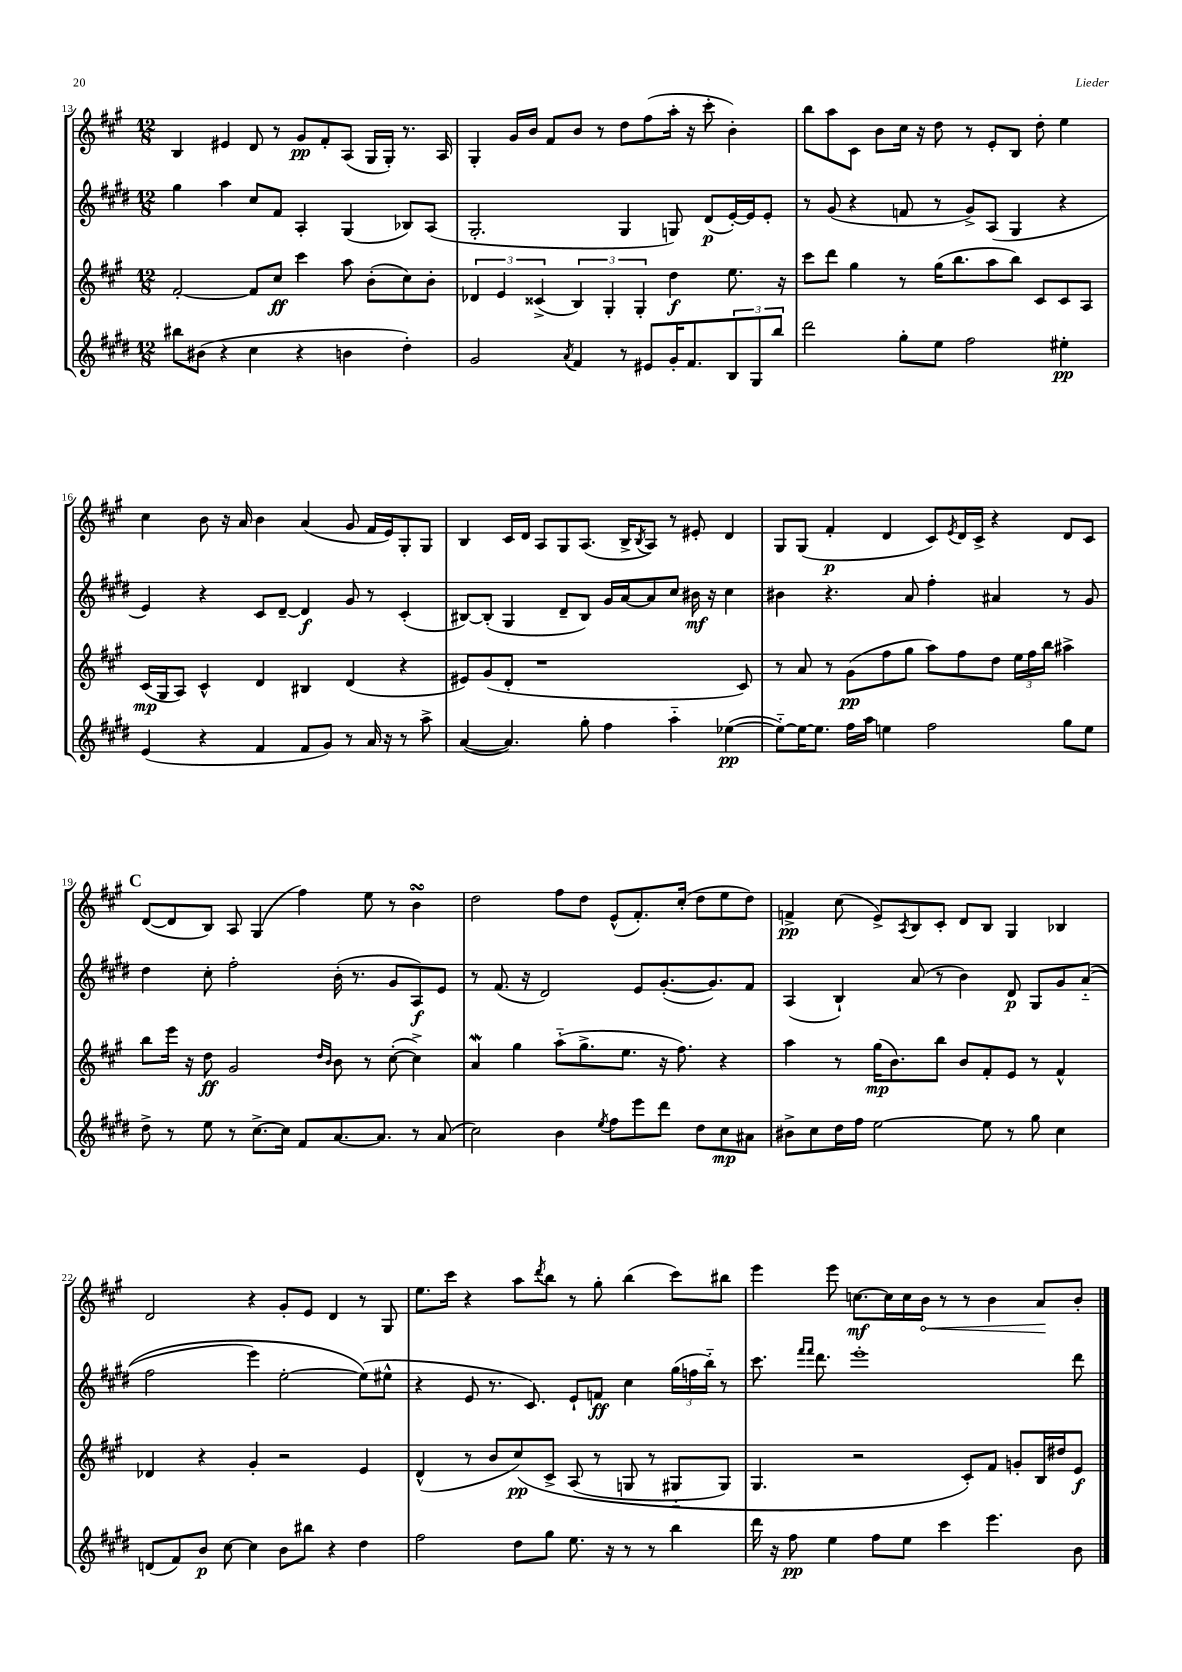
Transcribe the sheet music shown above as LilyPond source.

<<
\new StaffGroup <<
\new Staff = "s0" {
    \clef treble \key a \major \numericTimeSignature \time 12/8
    b4 eis'4 d'8 r8 gis'8\pp fis'8-. a8( gis16 gis16-.) r8. a16 |
    gis4-. gis'16 b'16 fis'8 b'8 r8 d''8 fis''8( a''16-. r16 cis'''8-. b'4-.) |
    b''8 a''8 cis'8 b'8 cis''16 r16 d''8 r8 e'8-. b8 d''8-. e''4 |
    cis''4 b'8 r16 a'16 b'4 a'4( gis'8 fis'16 e'16) gis8-. gis8 |
    b4 cis'16 d'16 a8 gis8 a8.( b16-> \acciaccatura { b8 } a8) r8 eis'8-. d'4 |
    gis8 gis8( fis'4-.\p d'4 cis'8) \acciaccatura { e'8 } d'16 cis'16-> r4 d'8 cis'8 |
    \mark \markup { \bold "C" } d'8~( d'8 b8) a8 gis4( fis''4) e''8 r8 b'4\turn |
    d''2 fis''8 d''8 e'8-^( fis'8.-.) cis''16-.( d''8 e''8 d''8) |
    f'4->\pp cis''8( e'8->) \acciaccatura { a8 } b8 cis'8-. d'8 b8 gis4 bes4 |
    d'2 r4 gis'8-. e'8 d'4 r8 gis8 |
    e''8. cis'''16 r4 a''8 \acciaccatura { d'''8 } b''8 r8 gis''8-. b''4( cis'''8) bis''8 |
    e'''4 e'''8 c''8.~\mf c''16 c''16 \once \override Hairpin.circled-tip = ##t b'16\< r8 r8 b'4 a'8\! b'8-. \bar "|." |
}
\new Staff = "s1" {
    \clef treble \key e \major \numericTimeSignature \time 12/8
    gis''4 a''4 cis''8 fis'8 a4-. gis4( bes8) a8( |
    gis2.-. gis4 g8) dis'8\p( e'16~-.) e'16 e'8-. |
    r8 gis'8( r4 f'8 r8 gis'8->) a8( gis4 r4 |
    e'4) r4 cis'8 dis'8~-- dis'4\f gis'8 r8 cis'4-.( |
    bis8~) bis8-.( gis4 dis'8-- bis8) gis'16 a'16~ a'8 cis''8 bis'16\mf r16 cis''4 |
    bis'4 r4. a'8 fis''4-. ais'4 r8 gis'8 |
    \mark \markup { \bold "C" } dis''4 cis''8-. fis''2-. b'16-.( r8. gis'8 a8\f) e'8 |
    r8 fis'8.( r16 dis'2) e'8 gis'8.~-.( gis'8.) fis'8 |
    a4( b4-!) a'8( r8 b'4) dis'8\p gis8 gis'8 a'8-_(\( |
    fis''2 e'''4) e''2~-. e''8(\) eis''8-^ |
    r4 e'8 r8. cis'8.) e'8-! f'8\ff cis''4 \tuplet 3/2 { gis''16( f''16 b''16-_) } r8 |
    cis'''8. \grace { fis'''16 fis'''16 } dis'''8. e'''1-. dis'''8 \bar "|." |
}
\new Staff = "s2" {
    \clef treble \key a \major \numericTimeSignature \time 12/8
    fis'2~-. fis'8 cis''8\ff cis'''4 a''8 b'8-.( cis''8) b'8-. |
    \tuplet 3/2 { des'4 e'4 cisis'4->( } \tuplet 3/2 { b4) gis4-. gis4-. } d''4\f e''8. r16 |
    cis'''8 d'''8 gis''4 r8 gis''16( b''8. a''8 b''8) cis'8 cis'8 a8 |
    cis'16\mp( gis16 a8) cis'4-^ d'4 bis4 d'4( r4 |
    eis'8) gis'8( d'8-. r1 cis'8) |
    r8 a'8 r8 gis'8\pp( fis''8 gis''8 a''8) fis''8 d''8 \tuplet 3/2 { e''16 fis''16 b''16 } ais''4-> |
    \mark \markup { \bold "C" } b''8 e'''16 r16 d''8\ff gis'2 \grace { d''16 b'16 } b'8 r8 cis''8~-.( cis''4->) |
    a'4\mordent gis''4 a''8-_( gis''8.-> e''8. r16 fis''8.) r4 |
    a''4 r8 gis''16\mp( b'8.) b''8 b'8 fis'8-. e'8 r8 fis'4-^ |
    des'4 r4 gis'4-. r2 e'4 |
    d'4-^( r8 b'8 cis''8\pp)\( cis'8-> a8( r8 g8 r8 gis8-_ gis8) |
    gis4. r2 cis'8-.\) fis'8 g'8-. b16 dis''16 e'8\f \bar "|." |
}
\new Staff = "s3" {
    \clef treble \key e \major \numericTimeSignature \time 12/8
    bis''8 bis'8( r4 cis''4 r4 b'4 dis''4-.) |
    gis'2 \acciaccatura { a'8 } fis'4 r8 eis'8 gis'16-. fis'8. \tuplet 3/2 { b8 gis8 b''8 } |
    dis'''2 gis''8-. e''8 fis''2 eis''4-.\pp |
    e'4( r4 fis'4 fis'8 gis'8) r8 a'16 r16 r8 a''8-> |
    a'4~( a'4.) gis''8-. fis''4 a''4-_ ees''4~\pp( |
    ees''8~-_) ees''16~ ees''8. fis''16 a''16 e''4 fis''2 gis''8 e''8 |
    \mark \markup { \bold "C" } dis''8-> r8 e''8 r8 cis''8.~-> cis''16 fis'8 a'8.~ a'8. r8 a'8( |
    cis''2) b'4 \acciaccatura { e''8 } fis''8 e'''8 dis'''8 dis''8 cis''8\mp ais'8 |
    bis'8-> cis''8 dis''16 fis''16 e''2~ e''8 r8 gis''8 cis''4 |
    d'8( fis'8) b'8\p cis''8~ cis''4 b'8 bis''8 r4 dis''4 |
    fis''2 dis''8 gis''8 e''8. r16 r8 r8 b''4 |
    dis'''16 r16 fis''8\pp e''4 fis''8 e''8 cis'''4 e'''4. b'8 \bar "|." |
}
>>
>>
\layout { \context { \Score currentBarNumber = #13 } }
